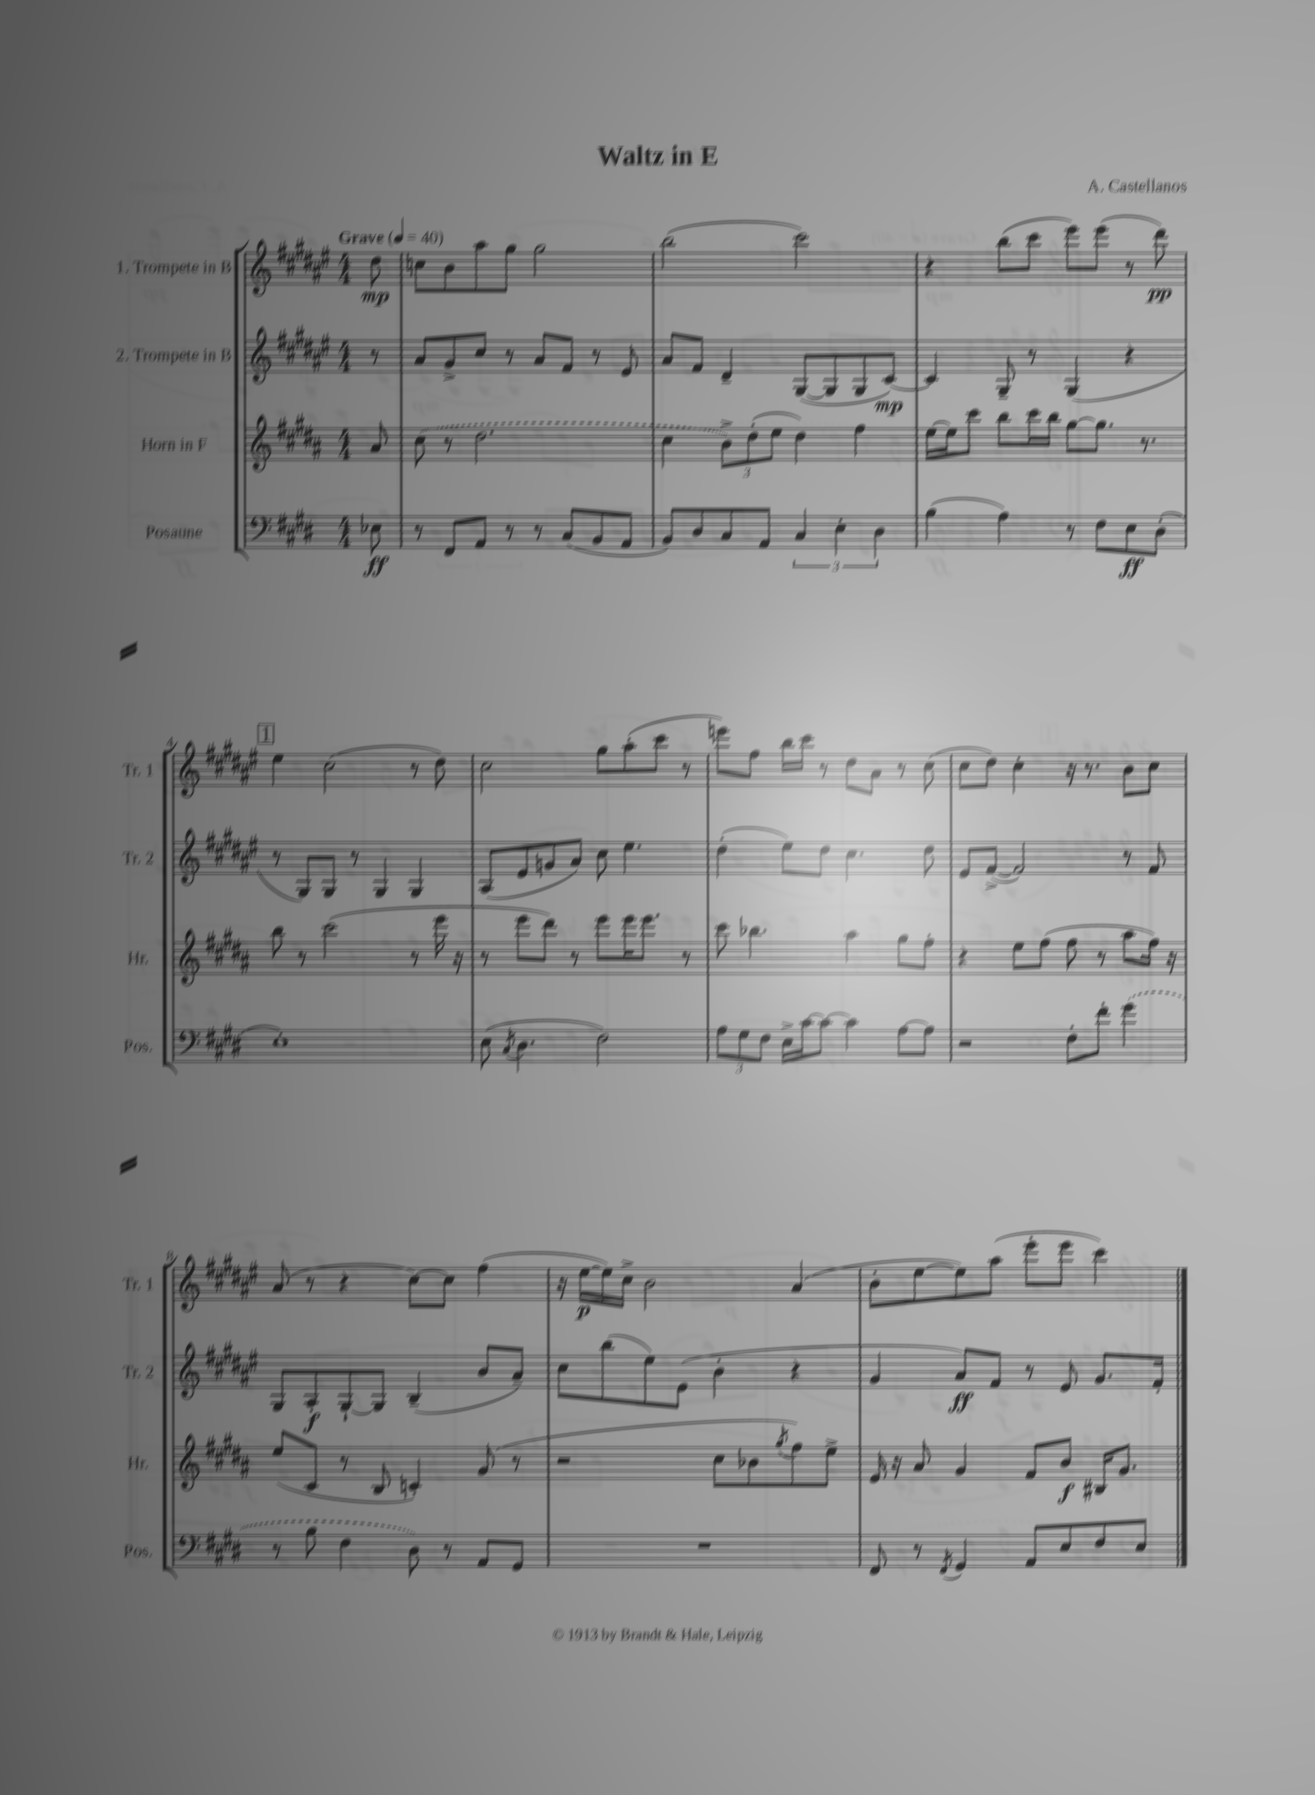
\header { title = "Waltz in E" composer = "A. Castellanos" }
<<
\new StaffGroup <<
\new Staff = "s0" \with { instrumentName = "1. Trompete in B" shortInstrumentName = "Tr. 1" } {
    \clef treble \key fis \major \numericTimeSignature \time 4/4 \partial 8 \tempo "Grave" 4 = 40
    dis''8\mp |
    c''8 b'8 ais''8 gis''8 gis''2 |
    b''2( cis'''2) |
    r4 b''8( cis'''8 eis'''8) eis'''8( r8 dis'''8\pp) |
    \mark \markup { \box "1" } eis''4 cis''2( r8 dis''8) |
    cis''2 gis''8 ais''8-.( cis'''8 r8 |
    e'''8) fis''8 b''16 cis'''16 r8 dis''8 ais'8 r8 cis''8( |
    cis''8 dis''8) cis''4-. r16 r8. b'8 cis''8 |
    ais'8( r8 r4 cis''8~) cis''8 fis''4( |
    r16 eis''16~\p eis''16) cis''16-> b'2 ais'4( |
    b'8-. eis''8~ eis''8) ais''8( eis'''8-. eis'''8 cis'''4) \bar "|." |
}
\new Staff = "s1" \with { instrumentName = "2. Trompete in B" shortInstrumentName = "Tr. 2" } {
    \clef treble \key fis \major \numericTimeSignature \time 4/4 \partial 8
    r8 |
    ais'8 gis'8-> cis''8 r8 ais'8 fis'8 r8 eis'8 |
    ais'8 fis'8 dis'4-- gis8~( gis8 gis8 cis'8~\mp) |
    cis'4 gis8-- r8 gis4( r4 |
    \mark \markup { \box "1" } r8 gis8) gis8 r8 gis4 gis4 |
    ais8( eis'8 g'8 ais'8) cis''8 eis''4. |
    dis''4-.( eis''8) dis''8 cis''4. dis''8 |
    eis'8 fis'8~->( fis'2) r8 fis'8 |
    gis8 ais8-.\f gis8~-! gis8 b4--( b'8 ais'8--) |
    cis''8 b''8( eis''8) eis'8( b'4-. r4 |
    gis'4 ais'8\ff) fis'8 r8 eis'8 gis'8. fis'16-. \bar "|." |
}
\new Staff = "s2" \with { instrumentName = "Horn in F" shortInstrumentName = "Hr." } {
    \clef treble \key b \major \numericTimeSignature \time 4/4 \partial 8
    ais'8 |
    \once \slurDashed cis''8( r8 dis''2. |
    cis''4 \tuplet 3/2 { b'8->) dis''8-.( e''8 } dis''4) fis''4 |
    e''16~ e''16 cis'''8 b''8 cis'''16 b''16 gis''8~ gis''8. r8. |
    \mark \markup { \box "1" } b''8 r8 cis'''2( r8 e'''16 r16 |
    r8 e'''8 dis'''8) r8 e'''8 e'''16 e'''8. r8 |
    cis'''8 bes''4. ais''4 gis''8 fis''8-. |
    r4 e''8 fis''8( fis''8 r8 ais''8 fis''16) r16 |
    e''8( cis'8 r8 b8 c'4-.) gis'8( r8 |
    r2 cis''8 bes'8 \acciaccatura { gis''8 } fis''8) e''8-> |
    e'16 r16 ais'8 gis'4 fis'8 b'8\f bis16 gis'8. \bar "|." |
}
\new Staff = "s3" \with { instrumentName = "Posaune" shortInstrumentName = "Pos." } {
    \clef bass \key e \major \numericTimeSignature \time 4/4 \partial 8
    ees8\ff |
    r8 fis,8 a,8 r8 r8 cis8( b,8 a,8 |
    b,8) dis8 cis8 a,8 \tuplet 3/2 { cis4 e4-. dis4 } |
    b4( a4) r8 fis8 e8\ff dis8-.( |
    \mark \markup { \box "1" } e1-.) |
    e8( \acciaccatura { cis8 } dis4. fis2) |
    \tuplet 3/2 { a8 gis8 fis8 } e16-> cis'16~ cis'8~ cis'4 a8~ a8 |
    r2 fis8-. fis'8-. \once \slurDashed gis'4( |
    r8 b8 fis4 dis8) r8 a,8 gis,8 |
    R1 |
    fis,8 r8 \acciaccatura { fis,8 } gis,4 a,8 e8 fis8 e8 \bar "|." |
}
>>
>>
